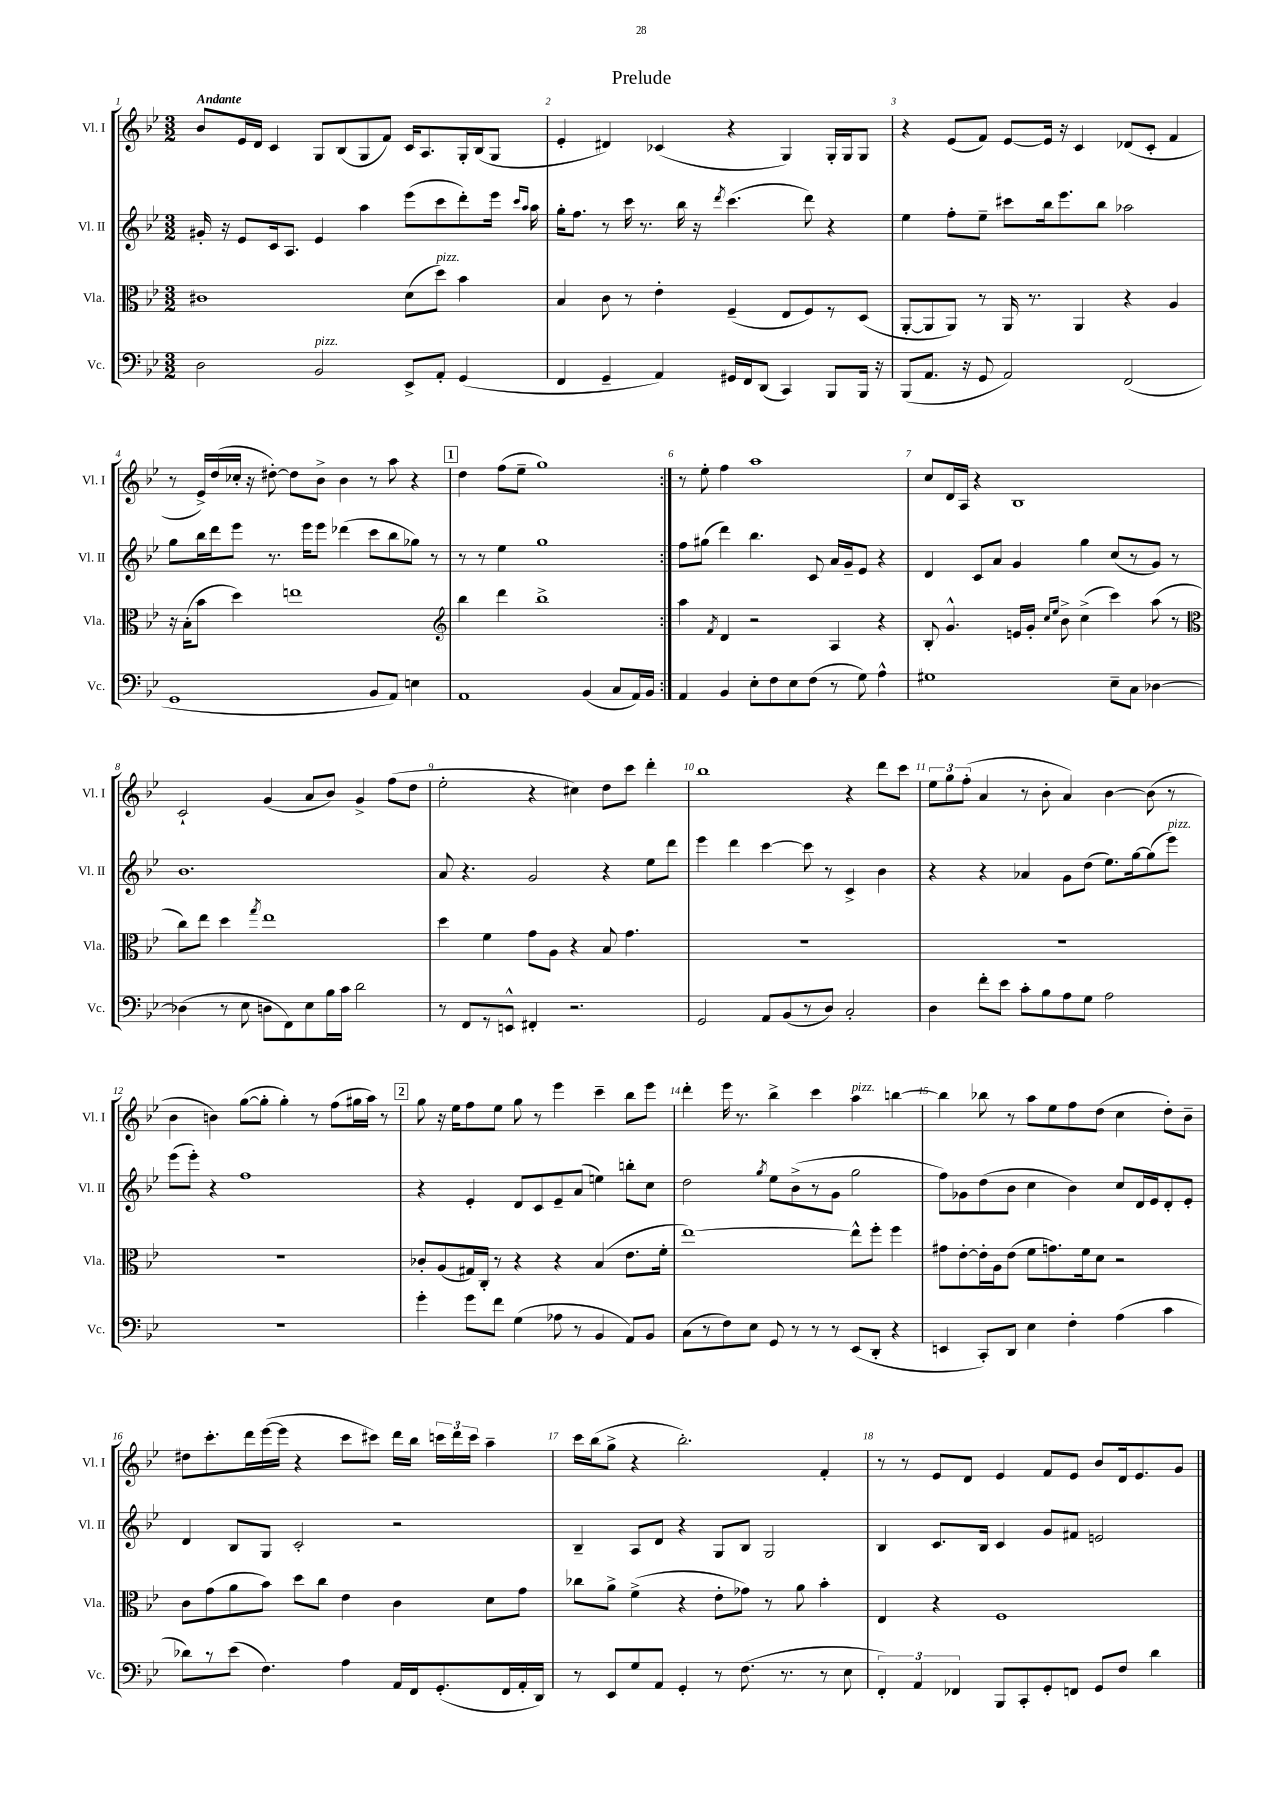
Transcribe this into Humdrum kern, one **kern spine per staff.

**kern	**kern	**kern	**kern
*staff4	*staff3	*staff2	*staff1
*clefF4	*clefC3	*clefG2	*clefG2
*k[b-e-]	*k[b-e-]	*k[b-e-]	*k[b-e-]
*M3/2	*M3/2	*M3/2	*M3/2
2D	1c#	16g#'	8b-
.	.	16r	.
.	.	8e-	16e-
.	.	.	16d
.	.	16c	4c
.	.	8.A	.
2BB-	.	4e-	8G
.	.	.	(8B-
.	.	4aa	8G
.	.	.	8f)
8EE-^	(8d	(8eee-	16c
.	.	.	8.A
8AA'	8dd)	8ccc	.
(4GG	4b-	8ddd')	16G'
.	.	.	(16B-
.	.	16eee-	8G
.	.	16qqccc	.
.	.	16qqaa	.
.	.	16aa	.
=	=	=	=
4FF	4B-	16gg'	4e-'
.	.	8.ff	.
4GG~	8c	8r	4d#)
.	8r	16ccc	.
.	.	8.r	.
4AA)	4e-'	.	(4c-
.	.	16bb-	.
.	.	16r	.
.	.	8qddd	.
16GG#	(4F~	(4.ccc	4r
16FF	.	.	.
(8DD	.	.	.
4CC)	8E-	.	4G)
.	8F)	8ddd)	.
8BBB-	8r	4r	16G'
.	.	.	16G
16BBB-	(8D	.	8G
16r	.	.	.
=	=	=	=
(8BBB-	[8AA'	4ee-	4r
8.AA	8AA]	.	.
.	8AA)	8ff'	(8e-
16r	.	.	.
8GG	8r	8ee-~	8f)
2AA)	16AA	8ccc#	[8e-
.	8.r	.	.
.	.	16bb-	16e-]
.	.	8.eee-	16r
.	4AA	.	4c
.	.	8bb-	.
(2FF	4r	2aa-	(8d-
.	.	.	8c'
.	4A	.	4f
=	=	=	=
1GG	16r	8gg	8r
.	(16B-'	.	.
.	8b-	16bb-	16e-^)
.	.	16ddd	(16dd
.	4dd)	8eee-	16cc-'
.	.	.	16r
.	.	8.r	[8dd#')
.	1ee	.	8dd#]
.	.	16eee-	.
.	.	8eee-	8b-^
.	.	(4ddd-	4b-
8BB-	.	8ccc	8r
8AA)	.	8bb-	8aa
4E	.	8gg-)	4r
.	.	8r	.
=	=	=	=
*	*clefG2	*	*
1AA	4bb-	8r	4dd
.	.	8r	.
.	4ddd	4ee-	(8ff
.	.	.	8ee-~
.	1bb-^	1gg	1gg)
(4BB-	.	.	.
8C	.	.	.
16AA)	.	.	.
16BB-	.	.	.
=:|!	=:|!	=:|!	=:|!
4AA	4aa	8ff	8r
.	.	(8gg#	8ee-'
.	8qf	.	.
4BB-	4d	4ddd)	4ff
8E-'	2r	4.bb-	1aa
8F	.	.	.
8E-	.	.	.
(8F	.	8c	.
8r	4A	16a	.
.	.	16g~	.
8G)	.	8e-	.
4A^^	4r	4r	.
=	=	=	=
1G#	8B-'	4d	8cc
.	4.g^^	.	16d
.	.	.	16A
.	.	8c	4r
.	.	8a	.
.	16e	4g	1B-
.	16g'	.	.
.	16qqcc	.	.
.	16qqee-	.	.
.	8b-^	.	.
.	(4cc^	4gg	.
8E-~	4ccc)	(8cc	.
8C	.	8r	.
[4D-	(8aa	8g)	.
.	8r	8r	.
=	=	=	=
*	*clefC3	*	*
(4D-]	8cc)	1.b-	2c`
.	8ee-	.	.
8r	4dd	.	.
8E-	.	.	.
.	8qgg	.	.
8D	1ee-	.	(4g
8FF)	.	.	.
8E-	.	.	8a
16B-	.	.	8b-)
16c	.	.	.
2d	.	.	4g^
.	.	.	(8ff
.	.	.	8dd
=	=	=	=
8r	4dd	8a	2ee-'
8FF	.	4.r	.
8r	4f	.	.
8EE^^	.	.	.
4FF#'	8g	2g	4r
.	8A	.	.
2.r	4r	.	4cc#)
.	8B-	4r	8dd
.	4.g	.	8ccc
.	.	8ee-	4ddd'
.	.	8ddd	.
=	=	=	=
2GG	1.r	4eee-	1bb-
.	.	4ddd	.
8AA	.	[4ccc	.
(8BB-	.	.	.
8r	.	8ccc]	.
8D)	.	8r	.
2C'	.	4c^	4r
.	.	4b-	8ddd
.	.	.	8ccc
=	=	=	=
4D	1.r	4r	12ee-
.	.	.	12gg
.	.	.	(12ff'
8f'	.	4r	4a
8e-	.	.	.
8c'	.	4a-	8r
8B-	.	.	8b-'
8A	.	8g	4a)
8G	.	(8dd	.
2A	.	8.ee-)	[4b-
.	.	[16gg	.
.	.	(8gg]	(8b-]
.	.	8eee-)	8r
=	=	=	=
1.r	1.r	(8eee-	4b-
.	.	8eee-')	.
.	.	4r	4b)
.	.	1ff	([8gg
.	.	.	8gg']
.	.	.	4gg')
.	.	.	8r
.	.	.	(8ff
.	.	.	16gg#
.	.	.	16aa)
.	.	.	8r
=	=	=	=
4g'	8c-'	4r	8gg
.	(8A	.	16r
.	.	.	16ee-
8g	16G#)	4e-'	8ff
.	16C'	.	.
8f	8r	.	8ee-
(4G	4r	8d	8gg
.	.	8c	8r
8A-	4r	8e-~	4eee-
8r	.	(8a	.
4BB-	(4B-	4ee)	4ccc~
8AA)	8.e-	8bb'	8bb-
8BB-	.	8cc	8eee-
.	16f'	.	.
=	=	=	=
(8C	[1ee-)	2dd	4ddd'
8r	.	.	.
8F)	.	.	16eee-
.	.	.	8.r
8E-	.	.	.
.	.	8qgg	.
8GG	.	8ee-	4bb-^
8r	.	(8b-^	.
8r	.	8r	4ccc
8r	.	8g	.
(8EE-	8ee-^^]	2gg	4aa
8DD'	8ff'	.	.
4r	4ff	.	[4bb
=	=	=	=
4EE	8g#	8ff)	4bb]
.	[8e-'	8g-	.
8CC')	16e-']	(8dd	8bb-
.	16A	.	.
8DD	(8e-	8b-	8r
4E-	8f	4cc	8aa
.	8.g)	.	8ee-
4F'	.	4b-)	8ff
.	16f	.	.
.	8d	.	(8dd
(4A	2r	8cc	4cc
.	.	16d	.
.	.	16e-	.
4c	.	8d'	8dd')
.	.	8e-'	8b-~
=	=	=	=
8d-)	8c	4d	8dd#
8r	(8g	.	8.ccc'
(8e-	8a	8B-	.
.	.	.	16ddd
4.F)	8b-)	8G	([16eee-
.	.	.	16eee-]
.	8dd	2c'	4r
.	8cc	.	.
4A	4e-	.	8ccc
.	.	.	8ccc#)
16AA	4c	2r	16ddd
16FF	.	.	16bb-
(8.GG'	.	.	24ccc
.	.	.	24ddd
.	.	.	24ccc
.	8d	.	4aa~
16FF	.	.	.
16AA'	8g	.	.
16DD)	.	.	.
=	=	=	=
8r	8cc-	4B-~	16ccc
.	.	.	(16bb-
8EE-	8a^	.	8gg^
8G	(4f^	8A	4r
8AA	.	8d	.
4GG'	4r	4r	2.bb-')
8r	8e-'	8G	.
(8.F	8g-)	8B-	.
.	8r	2G	.
8.r	.	.	.
.	8a	.	.
8r	4b-'	.	4f'
8E-	.	.	.
=	=	=	=
6FF')	4E-	4B-	8r
.	.	.	8r
6AA	.	.	.
.	4r	8.c	8e-
6FF-	.	.	.
.	.	.	8d
.	.	16B-	.
8BBB-	1F	4c	4e-
8CC'	.	.	.
8GG'	.	8g	8f
8FF	.	8f#	8e-
8GG	.	2e	8b-
8F	.	.	16d
.	.	.	8.e-
4d	.	.	.
.	.	.	8g
==	==	==	==
*-	*-	*-	*-
